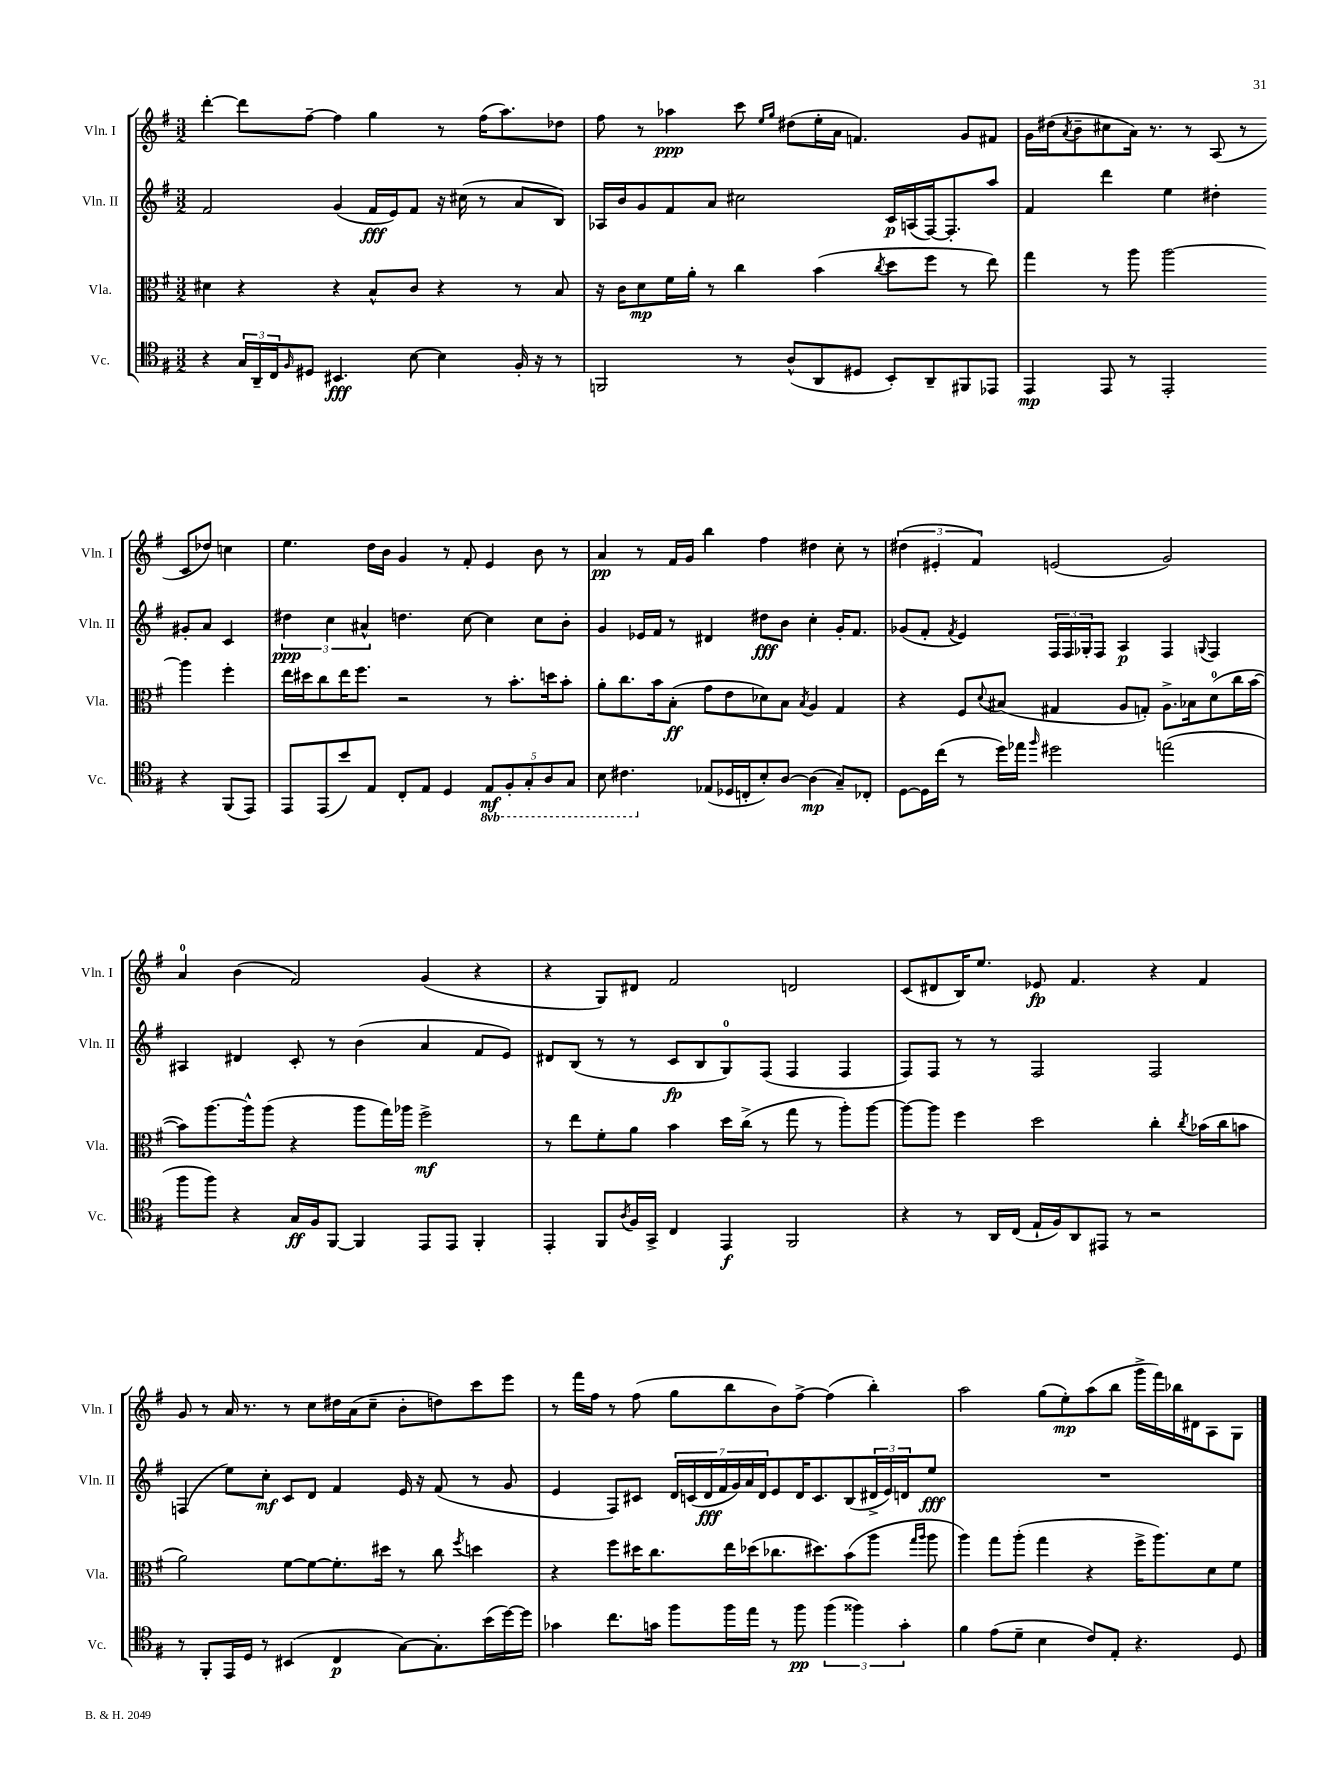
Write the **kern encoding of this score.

**kern	**dynam	**kern	**dynam	**kern	**dynam	**kern	**dynam
*part4	*part4	*part3	*part3	*part2	*part2	*part1	*part1
*staff4	*staff4	*staff3	*staff3	*staff2	*staff2	*staff1	*staff1
*I"Vc.	*	*I"Vla.	*	*I"Vln. II	*	*I"Vln. I	*
*I'Vc.	*	*I'Vla.	*	*I'Vln. II	*	*I'Vln. I	*
*clefC4	*	*clefC3	*	*clefG2	*	*clefG2	*
*k[f#]	*	*k[f#]	*	*k[f#]	*	*k[f#]	*
*M3/2	*	*M3/2	*	*M3/2	*	*M3/2	*
=40	=40	=40	=40	=40	=40	=40	=40
4r	.	4d#X\	.	2f#/	.	[4ddd'\	.
24G/LL	.	4r	.	.	.	8ddd\L]	.
24AA~/	.	.	.	.	.	.	.
24C/J	.	.	.	.	.	.	.
16qqF#/	.	.	.	.	.	.	.
8D#X/J	.	.	.	.	.	[8ff#~\J	.
4.BB#X/	fff	4r	.	(4g/	.	4ff#\]	.
.	.	8B^^/L	.	16f#/LL	fff	4gg\	.
.	.	.	.	16e/J)	.	.	.
[8B\	.	8c/J	.	8f#/J	.	.	.
4B\]	.	4r	.	16r	.	8r	.
.	.	.	.	(16cc#X\	.	.	.
.	.	.	.	8r	.	(16ff#\KL	.
.	.	.	.	.	.	8.aa\)	.
16F#'/	.	8r	.	8a/L	.	.	.
16r	.	.	.	.	.	.	.
8r	.	8B/	.	8B/J)	.	8dd-X\J	.
=41	=41	=41	=41	=41	=41	=41	=41
2FFn/	.	16r	.	16A-X/LL	.	8ff#\	.
.	.	16c\KL	.	16b/J	.	.	.
.	.	8d\	mp	8g/	.	8r	.
.	.	16f#\L	.	8f#/	.	4aa-X\	ppp
.	.	16a'\JJ	.	.	.	.	.
.	.	8r	.	8a/J	.	.	.
8r	.	4cc\	.	2cc#X\	.	8ccc\	.
.	.	.	.	.	.	16qqee/LL	.
.	.	.	.	.	.	16qqgg/JJ	.
(8A^^/L	.	.	.	.	.	(8dd#X\L	.
8AA/	.	(4b\	.	.	.	16ee'\L	.
.	.	.	.	.	.	16a\JJ	.
8D#X/J	.	.	.	.	.	4.fn/)	.
.	.	8qcc/	.	.	.	.	.
8BB'/L)	.	8dd\L	.	16c/LL	p	.	.
.	.	.	.	(16An/	.	.	.
8AA~/	.	8ff#\J	.	[16F#/J)	.	.	.
.	.	.	.	8.F#'/]	.	.	.
8FF#X/	.	8r	.	.	.	8g/L	.
8EE-X/J	.	8ee\)	.	8aa/J	.	8f#X/J	.
=42	=42	=42	=42	=42	=42	=42	=42
4EE/	mp	4gg\	.	4f#/	.	16g\LL	.
.	.	.	.	.	.	(16dd#X\J	.
.	.	.	.	.	.	8qa/	.
.	.	.	.	.	.	8b~\	.
8EE/	.	8r	.	4ddd\	.	8cc#X\	.
8r	.	8aa\	.	.	.	16a\Jk)	.
.	.	.	.	.	.	8.r	.
2EE'/	.	[2aa\	.	4ee\	.	.	.
.	.	.	.	.	.	8r	.
.	.	.	.	4dd#X'\	.	(8A/	.
.	.	.	.	.	.	8r	.
4r	.	4aa\]	.	8g#X'/L	.	8c/L	.
.	.	.	.	8a/J	.	8dd-X/J)	.
(8FF#/L	.	4ff#'\	.	4c/	.	4ccn\	.
8EE/J)	.	.	.	.	.	.	.
!!LO:LB:g=z
=43	=43	=43	=43	=43	=43	=43	=43
8EE/L	.	16ee\LL	.	6dd#X\	ppp	4.ee\	.
.	.	16dd#X\J	.	.	.	.	.
(8EE/	.	8cc\	.	.	.	.	.
.	.	.	.	6cc\	.	.	.
8b/)	.	16ee\K	.	.	.	.	.
.	.	8.ff#\J	.	.	.	.	.
.	.	.	.	6a#X^^/	.	.	.
8E/J	.	.	.	.	.	16dd\LL	.
.	.	.	.	.	.	16b\JJ	.
8C'/L	.	2r	.	4.ddn\	.	4g/	.
8E/J	.	.	.	.	.	.	.
4D/	.	.	.	.	.	8r	.
.	.	.	.	[8cc\	.	8f#'/	.
*8ba	*	*	*	*	*	*	*
10EE/L	mf	8r	.	4cc\]	.	4e/	.
10FF#'/	.	.	.	.	.	.	.
.	.	8.b'\L	.	.	.	.	.
10GG'/	.	.	.	.	.	.	.
.	.	.	.	8cc\L	.	8b\	.
10AA/	.	.	.	.	.	.	.
.	.	16ddn\k	.	.	.	.	.
.	.	8b'\J	.	8b'\J	.	8r	.
10GG/J	.	.	.	.	.	.	.
=44	=44	=44	=44	=44	=44	=44	=44
8BB\	.	8a'\L	.	4g/	.	4a/	pp
4.C#X\	.	8.cc\	.	.	.	.	.
.	.	.	.	16e-X/LL	.	8r	.
.	.	16b\k	.	16f#/JJ	.	.	.
.	.	(8B'\J	ff	8r	.	16f#/LL	.
.	.	.	.	.	.	16g/JJ	.
*X8ba	*	*	*	*	*	*	*
(8E-X/L	.	8g\L	.	4d#X/	.	4bb\	.
16D-X/L	.	8e\	.	.	.	.	.
16Cn'/J	.	.	.	.	.	.	.
8B'/)	.	8d-X\)	.	8dd#X\L	fff	4ff#\	.
[8A/J	.	8B\J	.	8b\J	.	.	.
.	.	8qB/	.	.	.	.	.
(4A\]	mp	4A/	.	4cc'\	.	4dd#X\	.
8G~/L)	.	4G/	.	16g'/KL	.	8cc'\	.
.	.	.	.	8.f#/J	.	.	.
8C-X'/J	.	.	.	.	.	8r	.
=45	=45	=45	=45	=45	=45	=45	=45
[8D\L	.	4r	.	(8g-X/L	.	(6dd#X\	.
16D\L]	.	.	.	8f#'/J	.	.	.
.	.	.	.	.	.	6e#X'/	.
(16cc\JJ	.	.	.	.	.	.	.
.	.	.	.	8qf#/	.	.	.
8r	.	8F#/L	.	4e/)	.	.	.
.	.	.	.	.	.	6f#/)	.
.	.	8qqd/	.	.	.	.	.
16dd\LL)	.	(8B#X/J	.	.	.	.	.
16ee-X\JJ	.	.	.	.	.	.	.
16qqff#/	.	.	.	.	.	.	.
2dd#X\	.	4G#X/	.	24F#/LL	.	(2en/	.
.	.	.	.	24F#/	.	.	.
.	.	.	.	24G-X'/J	.	.	.
.	.	.	.	8F#/J	.	.	.
.	.	8A/L	.	4A/	p	.	.
.	.	8Gn'/J)	.	.	.	.	.
(2een\	.	8.A^\L	.	4F#/	.	2g/)	.
.	.	16B-X\k	.	.	.	.	.
.	.	.	.	8qqGn/	.	.	.
.	.	(8d\	.	4F#/	.	.	.
.	.	16cc\L	.	.	.	.	.
.	.	[16b\JJ	.	.	.	.	.
!!LO:LB:g=z
=46	=46	=46	=46	=46	=46	=46	=46
8ff#\L	.	8b\L])	.	4A#X/	.	4a/	.
8ff#\J)	.	[8.aa\	.	.	.	.	.
4r	.	.	.	4d#X/	.	(4b\	.
.	.	16aa^^\k]	.	.	.	.	.
.	.	(8aa\J	.	.	.	.	.
16G/LL	ff	4r	.	8c'/	.	2f#/)	.
16F#/J	.	.	.	.	.	.	.
[8FF#/J	.	.	.	8r	.	.	.
4FF#/]	.	8aa\L	.	(4b\	.	.	.
.	.	16gg\L)	.	.	.	.	.
.	.	16aa-X\JJ	.	.	.	.	.
8EE/L	.	2ff#^\	mf	4a/	.	(4g/	.
8EE/J	.	.	.	.	.	.	.
4FF#'/	.	.	.	8f#/L	.	4r	.
.	.	.	.	8e/J)	.	.	.
=47	=47	=47	=47	=47	=47	=47	=47
4EE'/	.	8r	.	8d#X/L	.	4r	.
.	.	8ee\L	.	(8B/J	.	.	.
8FF#/L	.	8f#'\	.	8r	.	8G/L)	.
8qA/	.	.	.	.	.	.	.
16F#/L	.	8a\J	.	8r	.	8d#X/J	.
16GG^/JJ	.	.	.	.	.	.	.
4C/	.	4b\	.	8c/L	fp	2f#/	.
.	.	.	.	8B/	.	.	.
4EE/	f	16dd\LL	.	8G/)	.	.	.
.	.	(16cc^\JJ	.	.	.	.	.
.	.	8r	.	(8F#/J	.	.	.
2FF#/	.	8gg\	.	4F#/	.	2dn/	.
.	.	8r	.	.	.	.	.
.	.	8aa'\L)	.	4F#/	.	.	.
.	.	[8aa\J	.	.	.	.	.
=48	=48	=48	=48	=48	=48	=48	=48
4r	.	8aa\L_	.	8F#/L)	.	(8c/L	.
.	.	8aa\J]	.	8F#/J	.	8d#X/	.
8r	.	4ff#\	.	8r	.	16B/K)	.
.	.	.	.	.	.	8.ee/J	.
16AA/LL	.	.	.	8r	.	.	.
(16C/JJ	.	.	.	.	.	.	.
16E`/LL	.	2dd\	.	2F#/	.	8e-X/	fp
16F#/J)	.	.	.	.	.	.	.
8AA/	.	.	.	.	.	4.f#/	.
8EE#X/J	.	.	.	.	.	.	.
8r	.	.	.	.	.	.	.
2r	.	4cc'\	.	2F#/	.	4r	.
.	.	8qcc/	.	.	.	.	.
.	.	(16b-X\LL	.	.	.	4f#/	.
.	.	16cc\J	.	.	.	.	.
.	.	8bn\J	.	.	.	.	.
!!LO:LB:g=z
=49	=49	=49	=49	=49	=49	=49	=49
8r	.	2a\)	.	(4Fn/	.	8g/	.
8FF#'/L	.	.	.	.	.	8r	.
16EE/L	.	.	.	8ee\L)	.	16a/	.
16D/JJ	.	.	.	.	.	8.r	.
8r	.	.	.	8cc'\J	mf	.	.
(4BB#X/	.	[8f#\L	.	8c/L	.	8r	.
.	.	8f#\_	.	8d/J	.	8cc\L	.
4C/	p	8.f#'\]	.	4f#/	.	16dd#X\L	.
.	.	.	.	.	.	(16a\J	.
.	.	.	.	.	.	8cc~\J	.
.	.	16dd#X\Jk	.	.	.	.	.
[8G\L)	.	8r	.	16e/	.	8b'\L	.
.	.	.	.	16r	.	.	.
8.G'\]	.	8cc\	.	(8f#/	.	8ddn\)	.
.	.	8qff#/	.	.	.	.	.
.	.	4ddn\	.	8r	.	8ccc\	.
(16b\L	.	.	.	.	.	.	.
[16dd\)	.	.	.	8g/	.	8eee\J	.
16dd\JJ]	.	.	.	.	.	.	.
=50	=50	=50	=50	=50	=50	=50	=50
4g-X\	.	4r	.	4e/	.	8r	.
.	.	.	.	.	.	16fff#\LL	.
.	.	.	.	.	.	16ff#\JJ	.
8.cc\L	.	8ff#\L	.	8F#/L)	.	8r	.
.	.	16dd#X\K	.	8c#X/J	.	(8ff#\	.
16gn\Jk	.	8.cc\	.	.	.	.	.
8ff#\L	.	.	.	28d/LL	.	8gg\L	.
.	.	.	.	(28cn/	.	.	.
.	.	.	.	28d/	fff	.	.
.	.	.	.	28f#/	.	.	.
16ff#\L	.	16ee\L	.	.	.	8bb\	.
.	.	.	.	28g/)	.	.	.
.	.	.	.	28a/	.	.	.
16ee\JJ	.	(16dd-X\J	.	.	.	.	.
.	.	.	.	28d/J	.	.	.
8r	.	8.cc-X\	.	8e/	.	8b\)	.
8ff#\	pp	.	.	16d/K	.	[8ff#^\J	.
.	.	8.dd#X\)	.	8.c/	.	.	.
(6ff#\	.	.	.	.	.	(4ff#\]	.
.	.	(8b\	.	(8B/	.	.	.
6ff##X\)	.	.	.	.	.	.	.
.	.	8aa\J	.	24d#X^/L	.	4bb'\)	.
.	.	.	.	24e/)	.	.	.
6g'\	.	.	.	24dn/J	.	.	.
.	.	16qqgg/LL	.	.	.	.	.
.	.	16qqaa/JJ	.	.	.	.	.
.	.	8aa\	.	8ee/J	fff	.	.
=51	=51	=51	=51	=51	=51	=51	=51
4f#\	.	4aa\)	.	1.r	.	2aa\	.
(8e\L	.	8gg\L	.	.	.	.	.
8d~\J	.	(8aa'\J	.	.	.	.	.
4B\	.	4gg\	.	.	.	(8gg\L	.
.	.	.	.	.	.	8ee'\)	mp
8c/L)	.	4r	.	.	.	(8aa\	.
8E'/J	.	.	.	.	.	8bb\J	.
4.r	.	16ff#^\KL	.	.	.	16ggg^\LL	.
.	.	8.aa\)	.	.	.	16fff#\)	.
.	.	.	.	.	.	16bb-X\	.
.	.	.	.	.	.	16d#X\J	.
.	.	8d\	.	.	.	8A\	.
8D/	.	8f#\J	.	.	.	8G\J	.
==	==	==	==	==	==	==	==
*-	*-	*-	*-	*-	*-	*-	*-
